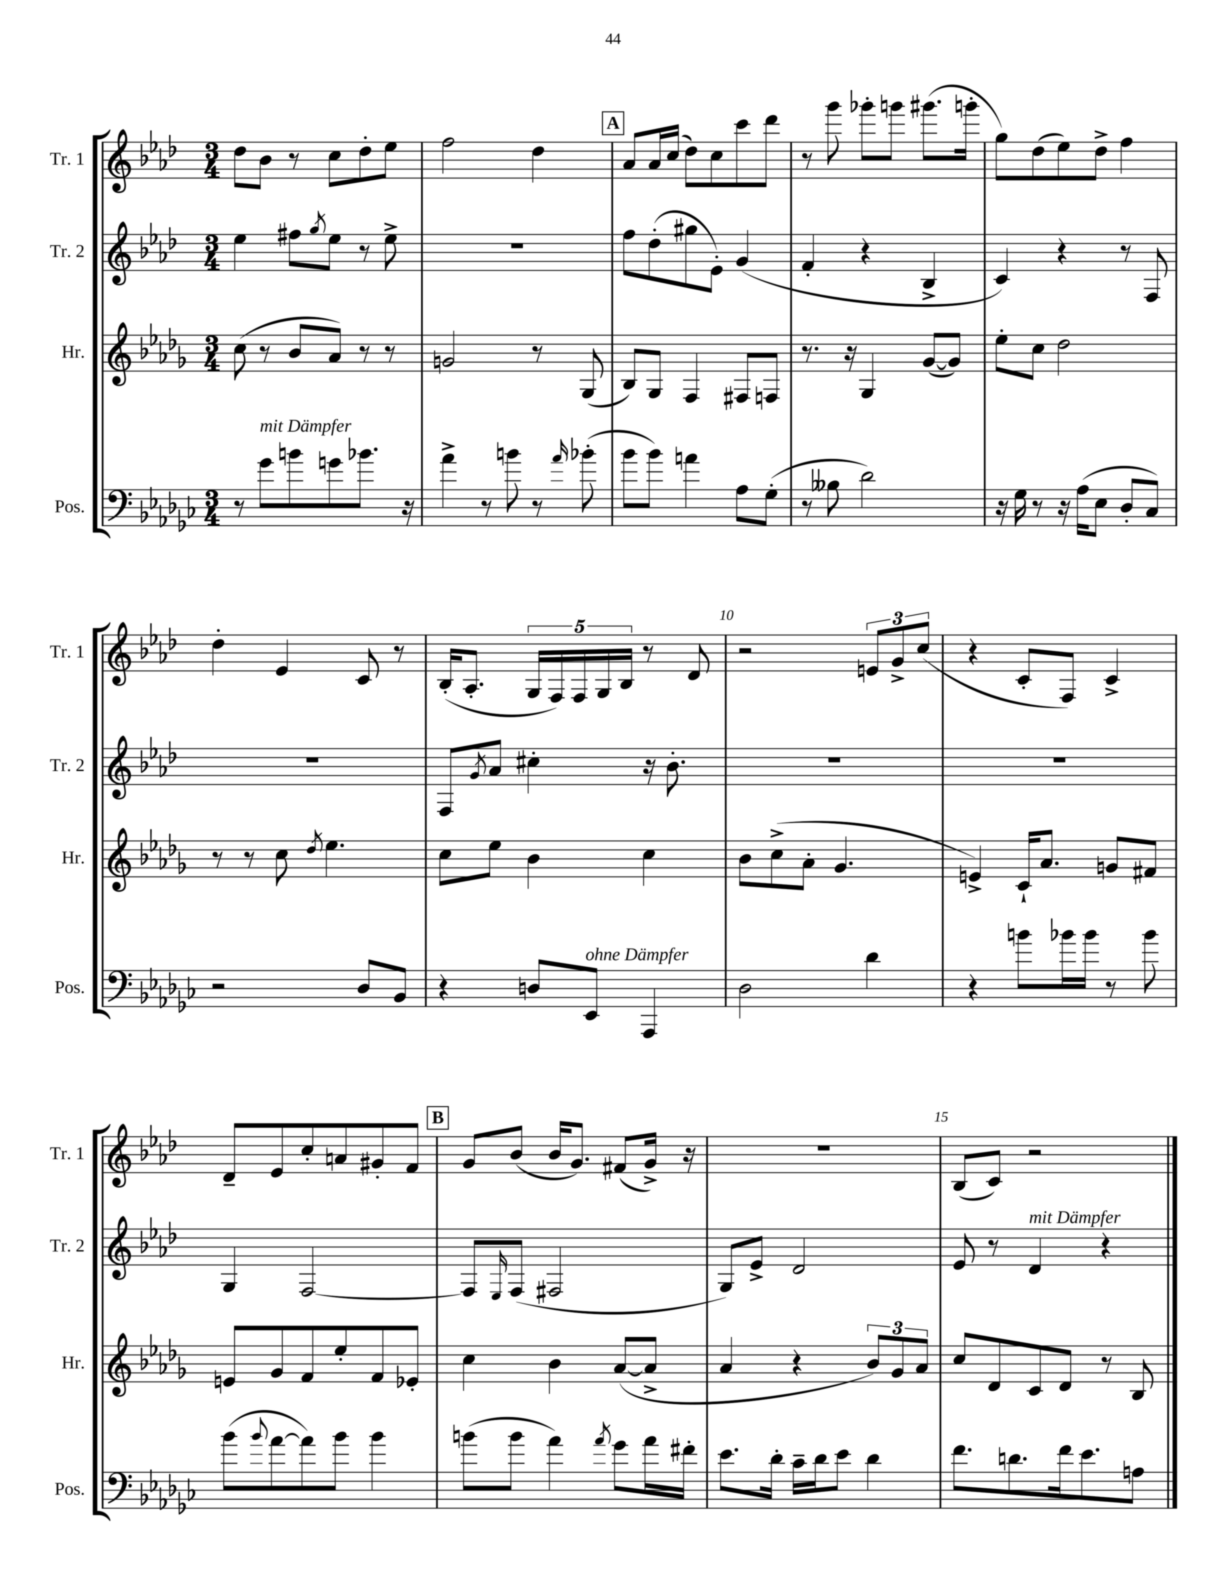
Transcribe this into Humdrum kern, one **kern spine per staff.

**kern	**kern	**kern	**kern
*part4	*part3	*part2	*part1
*staff4	*staff3	*staff2	*staff1
*I"Pos.	*I"Hr.	*I"Tr. 2	*I"Tr. 1
*I'Pos.	*I'Hr.	*I'Tr. 2	*I'Tr. 1
*clefF4	*clefG2	*clefG2	*clefG2
*k[b-e-a-d-g-c-]	*k[b-e-a-d-g-]	*k[b-e-a-d-]	*k[b-e-a-d-]
*M3/4	*M3/4	*M3/4	*M3/4
=3	=3	=3	=3
8r	(8cc\	4ee-\	8dd-\L
!LO:TX:a:i:t=mit Dämpfer	!	!	!
8g-\L	8r	.	8b-\J
8bn\	8b-/L	8ff#X\L	8r
.	.	8qgg/	.
8gn\	8a-/J)	8ee-\J	8cc\L
8.b-X\J	8r	8r	8dd-'\
.	8r	8ee-^\	8ee-\J
16r	.	.	.
=4	=4	=4	=4
4a-^\	2gn/	2.r	2ff\
8r	.	.	.
8bn\	.	.	.
8r	8r	.	4dd-\
16qqa-/	.	.	.
(8b-X'\	(8G-/	.	.
!!LO:REH:place=s1:t=A
=5	=5	=5	=5
8b-\L	8B-/L)	8ff\L	8a-/L
8b-\J)	8G-/J	(8dd-'\	16a-/L
.	.	.	(16cc/JJ
4an\	4F/	8gg#X\	8dd-\L)
.	.	8e-'\J)	8cc\
8A-\L	8F#X/L	(4g/	8ccc\
(8G-'\J	8Fn/J	.	8ddd-\J
=6	=6	=6	=6
8r	8.r	4f'/	8r
8B--X\	.	.	8ggg\
.	16r	.	.
2d-\)	4G-/	4r	8ggg-X'\L
.	.	.	8gggn\J
.	([8g-/L	4B-^/	(8.ggg#X\L
.	8g-/J])	.	.
.	.	.	16gggn'\Jk
=7	=7	=7	=7
16r	8ee-'\L	4c/)	8gg\L)
16G-\	.	.	.
8r	8cc\J	.	(8dd-\
16r	2dd-\	4r	8ee-\)
(16A-\KL	.	.	.
8E-\J	.	.	8dd-^\J
8D-'/L	.	8r	4ff\
8C-/J)	.	8F/	.
!!LO:LB:g=z
=8	=8	=8	=8
2r	8r	2.r	4dd-'\
.	8r	.	.
.	8cc\	.	4e-/
.	8qdd-/	.	.
.	4.ee-\	.	.
8D-/L	.	.	8c/
8BB-/J	.	.	8r
=9	=9	=9	=9
4r	8cc\L	8F/L	(16B-'/KL
.	.	.	8.A-'/J
.	.	8qg/	.
.	8ee-\J	8a-/J	.
8Dn/L	4b-\	4cc#X'\	20G/LL
.	.	.	20F/)
.	.	.	20F/
!LO:TX:a:i:t=ohne Dämpfer	!	!	!
8EE-/J	.	.	.
.	.	.	20G/
.	.	.	20B-/JJ
4AAA-/	4cc\	16r	8r
.	.	8.b-'\	.
.	.	.	8d-/
=10	=10	=10	=10
2D-\	8b-\L	2.r	2r
.	(8cc^\	.	.
.	8a-'\J	.	.
.	4.g-/	.	.
4d-\	.	.	12en/L
.	.	.	12g^/
.	.	.	(12cc/J
=11	=11	=11	=11
4r	4en^/)	2.r	4r
8bn\L	16c`/KL	.	8c'/L
.	8.a-/J	.	.
16b-X\L	.	.	8F/J)
16b-\JJ	.	.	.
8r	8gn/L	.	4c^/
8b-\	8f#X/J	.	.
!!LO:LB:g=z
=12	=12	=12	=12
(8b-\L	8en/L	4G/	8d-~/L
8qqb-/	.	.	.
[8a-\	8g-/	.	8e-/
8a-\])	8f/	[2F/	8cc'/
8b-\J	8ee-'/	.	8an/
4b-\	8f/	.	8g#X'/
.	8e-X'/J	.	8f/J
!!LO:REH:place=s1:t=B
=13	=13	=13	=13
(8bn\L	4cc\	8F/L]	8g/L
.	.	16qqE-/	.
8b\J	.	(8F/J	(8b-/J
4a-\)	4b-\	2F#X/	16b-/KL
.	.	.	8.g/J)
8qa-/	.	.	.
8g-\L	([8a-/L	.	(8f#X/L
16a-\L	8a-^/J]	.	16g^/Jk)
16f#X'\JJ	.	.	16r
=14	=14	=14	=14
8.e-\L	4a-/	8G/L)	2.r
.	.	8e-^/J	.
16d-'\Jk	.	.	.
16c-~\LL	4r	2d-/	.
16d-\J	.	.	.
8e-\J	.	.	.
4d-\	12b-/L)	.	.
.	12g-/	.	.
.	12a-/J	.	.
=15	=15	=15	=15
8.f\L	8cc/L	8e-/	(8B-/L
.	8d-/	8r	8c/J)
8.dn\	.	.	.
!	!	!LO:TX:a:i:t=mit Dämpfer	!
.	8c/	4d-/	2r
16f\k	8d-/J	.	.
8.e-\	.	.	.
.	8r	4r	.
8An\J	8B-/	.	.
==	==	==	==
*-	*-	*-	*-
